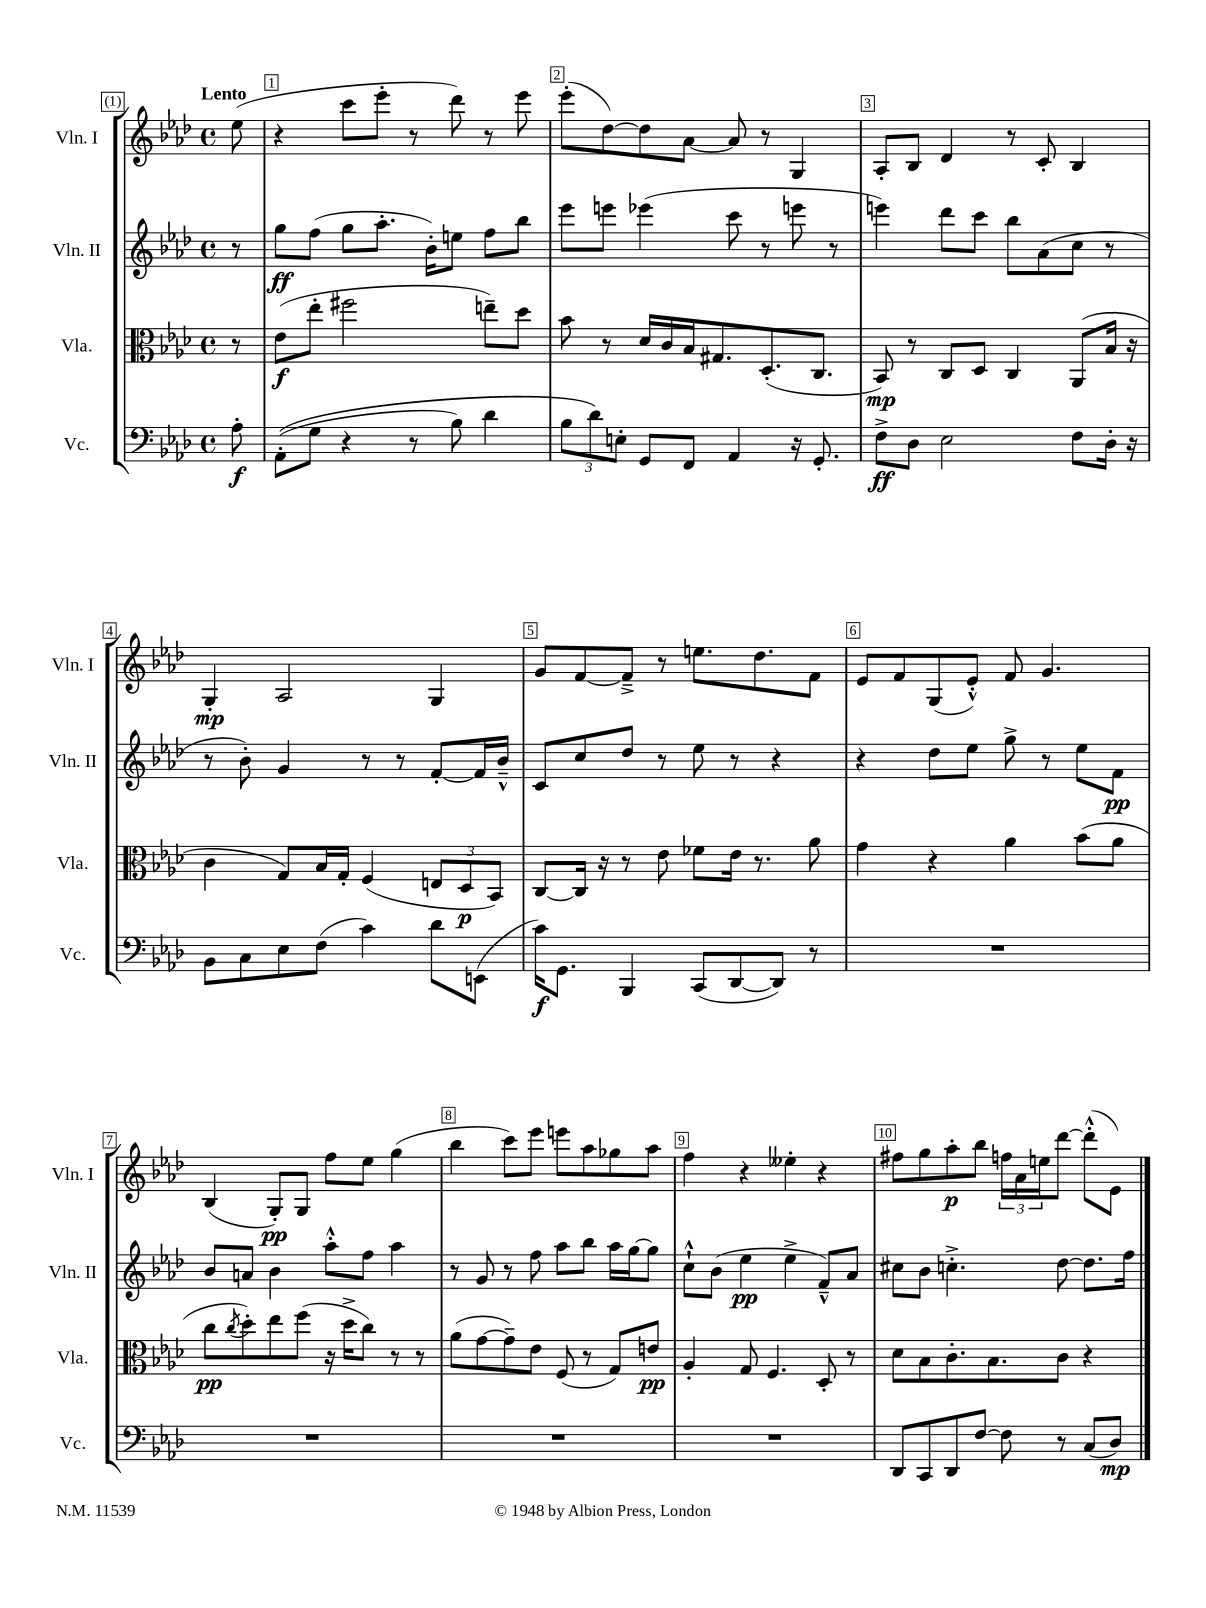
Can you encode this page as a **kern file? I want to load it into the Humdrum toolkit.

**kern	**dynam	**kern	**dynam	**kern	**dynam	**kern	**dynam
*part4	*part4	*part3	*part3	*part2	*part2	*part1	*part1
*staff4	*staff4	*staff3	*staff3	*staff2	*staff2	*staff1	*staff1
*I"Vc.	*	*I"Vla.	*	*I"Vln. II	*	*I"Vln. I	*
*I'Vc.	*	*I'Vla.	*	*I'Vln. II	*	*I'Vln. I	*
*clefF4	*	*clefC3	*	*clefG2	*	*clefG2	*
*k[b-e-a-d-]	*	*k[b-e-a-d-]	*	*k[b-e-a-d-]	*	*k[b-e-a-d-]	*
*M4/4	*	*M4/4	*	*M4/4	*	*M4/4	*
*met(c)	*	*met(c)	*	*met(c)	*	*met(c)	*
=	=	=	=	=	=	=	=
!	!	!	!	!	!	!LO:TX:a:B:t=Lento	!
8A-'\	f	8r	.	8r	.	(8ee-\	.
=1	=1	=1	=1	=1	=1	=1	=1
((8AA-'\L	.	(8e-\L	f	8gg\L	ff	4r	.
8G\J	.	8ee-'\J	.	(8ff\J	.	.	.
4r	.	2ff#X\	.	8gg\L	.	8ccc\L	.
.	.	.	.	8.aa-'\J	.	8eee-'\J	.
8r	.	.	.	.	.	8r	.
.	.	.	.	16b-'\KL)	.	.	.
8B-\)	.	.	.	8een\J	.	8ddd-\)	.
4d-\	.	8een~\L)	.	8ff\L	.	8r	.
.	.	8dd-\J	.	8bb-\J	.	8eee-\	.
=2	=2	=2	=2	=2	=2	=2	=2
12B-\L	.	8b-\	.	8eee-\L	.	(8eee-'\L	.
12d-\)	.	.	.	.	.	.	.
.	.	8r	.	8eeen\J	.	[8dd-\)	.
12En'\J	.	.	.	.	.	.	.
8GG/L	.	16d-/LL	.	(4eee-X\	.	8dd-\]	.
.	.	16c/	.	.	.	.	.
8FF/J	.	16B-/J	.	.	.	[8a-\J	.
.	.	8.G#X/	.	.	.	.	.
4AA-/	.	.	.	8ccc\	.	8a-/]	.
.	.	(8.D-'/	.	8r	.	8r	.
16r	.	.	.	8eeen\	.	4G/	.
8.GG'/	.	8.C/J	.	.	.	.	.
.	.	.	.	8r	.	.	.
=3	=3	=3	=3	=3	=3	=3	=3
8F^\L	ff	8BB-/)	mp	4eeen\)	.	8A-'/L	.
8D-\J	.	8r	.	.	.	8B-/J	.
2E-\	.	8C/L	.	8ddd-\L	.	4d-/	.
.	.	8D-/J	.	8ccc\J	.	.	.
.	.	4C/	.	8bb-\L	.	8r	.
.	.	.	.	(8a-\	.	8c'/	.
8F\L	.	(8AA-/L	.	8cc\J	.	4B-/	.
16D-'\Jk	.	16B-/Jk	.	8r	.	.	.
16r	.	16r	.	.	.	.	.
!!LO:LB:g=z
=4	=4	=4	=4	=4	=4	=4	=4
8BB-\L	.	4c\	.	8r	.	4G'/	mp
8C\	.	.	.	8b-'\)	.	.	.
8E-\	.	8G/L)	.	4g/	.	2A-/	.
(8F\J	.	16B-/L	.	.	.	.	.
.	.	16G'/JJ	.	.	.	.	.
4c\)	.	(4F/	.	8r	.	.	.
.	.	.	.	8r	.	.	.
8d-\L	.	12En/L	.	[8f'/L	.	4G/	.
.	.	12D-/	p	.	.	.	.
(8EEn\J	.	.	.	16f/L]	.	.	.
.	.	12BB-/J)	.	.	.	.	.
.	.	.	.	16b-~^^/JJ	.	.	.
=5	=5	=5	=5	=5	=5	=5	=5
16c\KL)	f	[8C/L	.	8c/L	.	8g/L	.
8.GG\J	.	.	.	.	.	.	.
.	.	16C/Jk]	.	8cc/	.	[8f/	.
.	.	16r	.	.	.	.	.
4BBB-/	.	8r	.	8dd-/J	.	8f~^/J]	.
.	.	8e-\	.	8r	.	8r	.
(8CC/L	.	8f-X\L	.	8ee-\	.	8.een\L	.
[8DD-/	.	16e-\Jk	.	8r	.	.	.
.	.	8.r	.	.	.	8.dd-\	.
8DD-/J])	.	.	.	4r	.	.	.
8r	.	8a-\	.	.	.	8f\J	.
=6	=6	=6	=6	=6	=6	=6	=6
1r	.	4g\	.	4r	.	8e-/L	.
.	.	.	.	.	.	8f/	.
.	.	4r	.	8dd-\L	.	(8G/	.
.	.	.	.	8ee-\J	.	8e-'^^/J)	.
.	.	4a-\	.	8gg^\	.	8f/	.
.	.	.	.	8r	.	4.g/	.
.	.	(8b-\L	.	8ee-\L	.	.	.
.	.	8a-\J	.	8f\J	pp	.	.
!!LO:LB:g=z
=7	=7	=7	=7	=7	=7	=7	=7
1r	.	8cc\L	pp	8b-/L	.	(4B-/	.
.	.	8qcc/	.	.	.	.	.
.	.	8dd-'\)	.	8an/J	.	.	.
.	.	8ee-\	.	4b-\	.	8G'/L)	pp
.	.	(8ff\J	.	.	.	8G/J	.
.	.	16r	.	8aa-'^^\L	.	8ff\L	.
.	.	16dd-^\KL	.	.	.	.	.
.	.	8cc\J)	.	8ff\J	.	8ee-\J	.
.	.	8r	.	4aa-\	.	(4gg\	.
.	.	8r	.	.	.	.	.
=8	=8	=8	=8	=8	=8	=8	=8
1r	.	(8a-\L	.	8r	.	4bb-\	.
.	.	[8g\	.	8g/	.	.	.
.	.	8g~\])	.	8r	.	8ccc\L)	.
.	.	8e-\J	.	8ff\	.	8eee-\J	.
.	.	(8F/	.	8aa-\L	.	8eeen\L	.
.	.	8r	.	8bb-\J	.	8aa-\	.
.	.	8G/L)	.	16aa-\LL	.	8gg-X\	.
.	.	.	.	[16gg\J	.	.	.
.	.	8en/J	pp	8gg\J]	.	8aa-\J	.
=9	=9	=9	=9	=9	=9	=9	=9
1r	.	4A-'/	.	8cc`^^\L	.	4ff\	.
.	.	.	.	(8b-\J	.	.	.
.	.	8G/	.	4ee-\	pp	4r	.
.	.	4.F/	.	.	.	.	.
.	.	.	.	4ee-^\	.	4ee--X'\	.
.	.	8D-'/	.	8f~^^/L)	.	4r	.
.	.	8r	.	8a-/J	.	.	.
=10	=10	=10	=10	=10	=10	=10	=10
8DD-/L	.	8d-\L	.	8cc#X\L	.	8ff#X\L	.
8CC/	.	8B-\	.	8b-\J	.	8gg\	.
8DD-/	.	8.c'\	.	4.ccn'^\	.	8aa-'\	p
[8F/J	.	.	.	.	.	8bb-\J	.
.	.	8.B-\	.	.	.	.	.
8F\]	.	.	.	.	.	24ffn\LL	.
.	.	.	.	.	.	24a-\	.
.	.	.	.	.	.	24een\J	.
8r	.	8c\J	.	[8dd-\	.	[8ddd-\J	.
(8C/L	.	4r	.	8.dd-\L]	.	(8ddd-'^^\L]	.
8D-/J)	mp	.	.	.	.	8e-\J)	.
.	.	.	.	16ff\Jk	.	.	.
==	==	==	==	==	==	==	==
*-	*-	*-	*-	*-	*-	*-	*-
